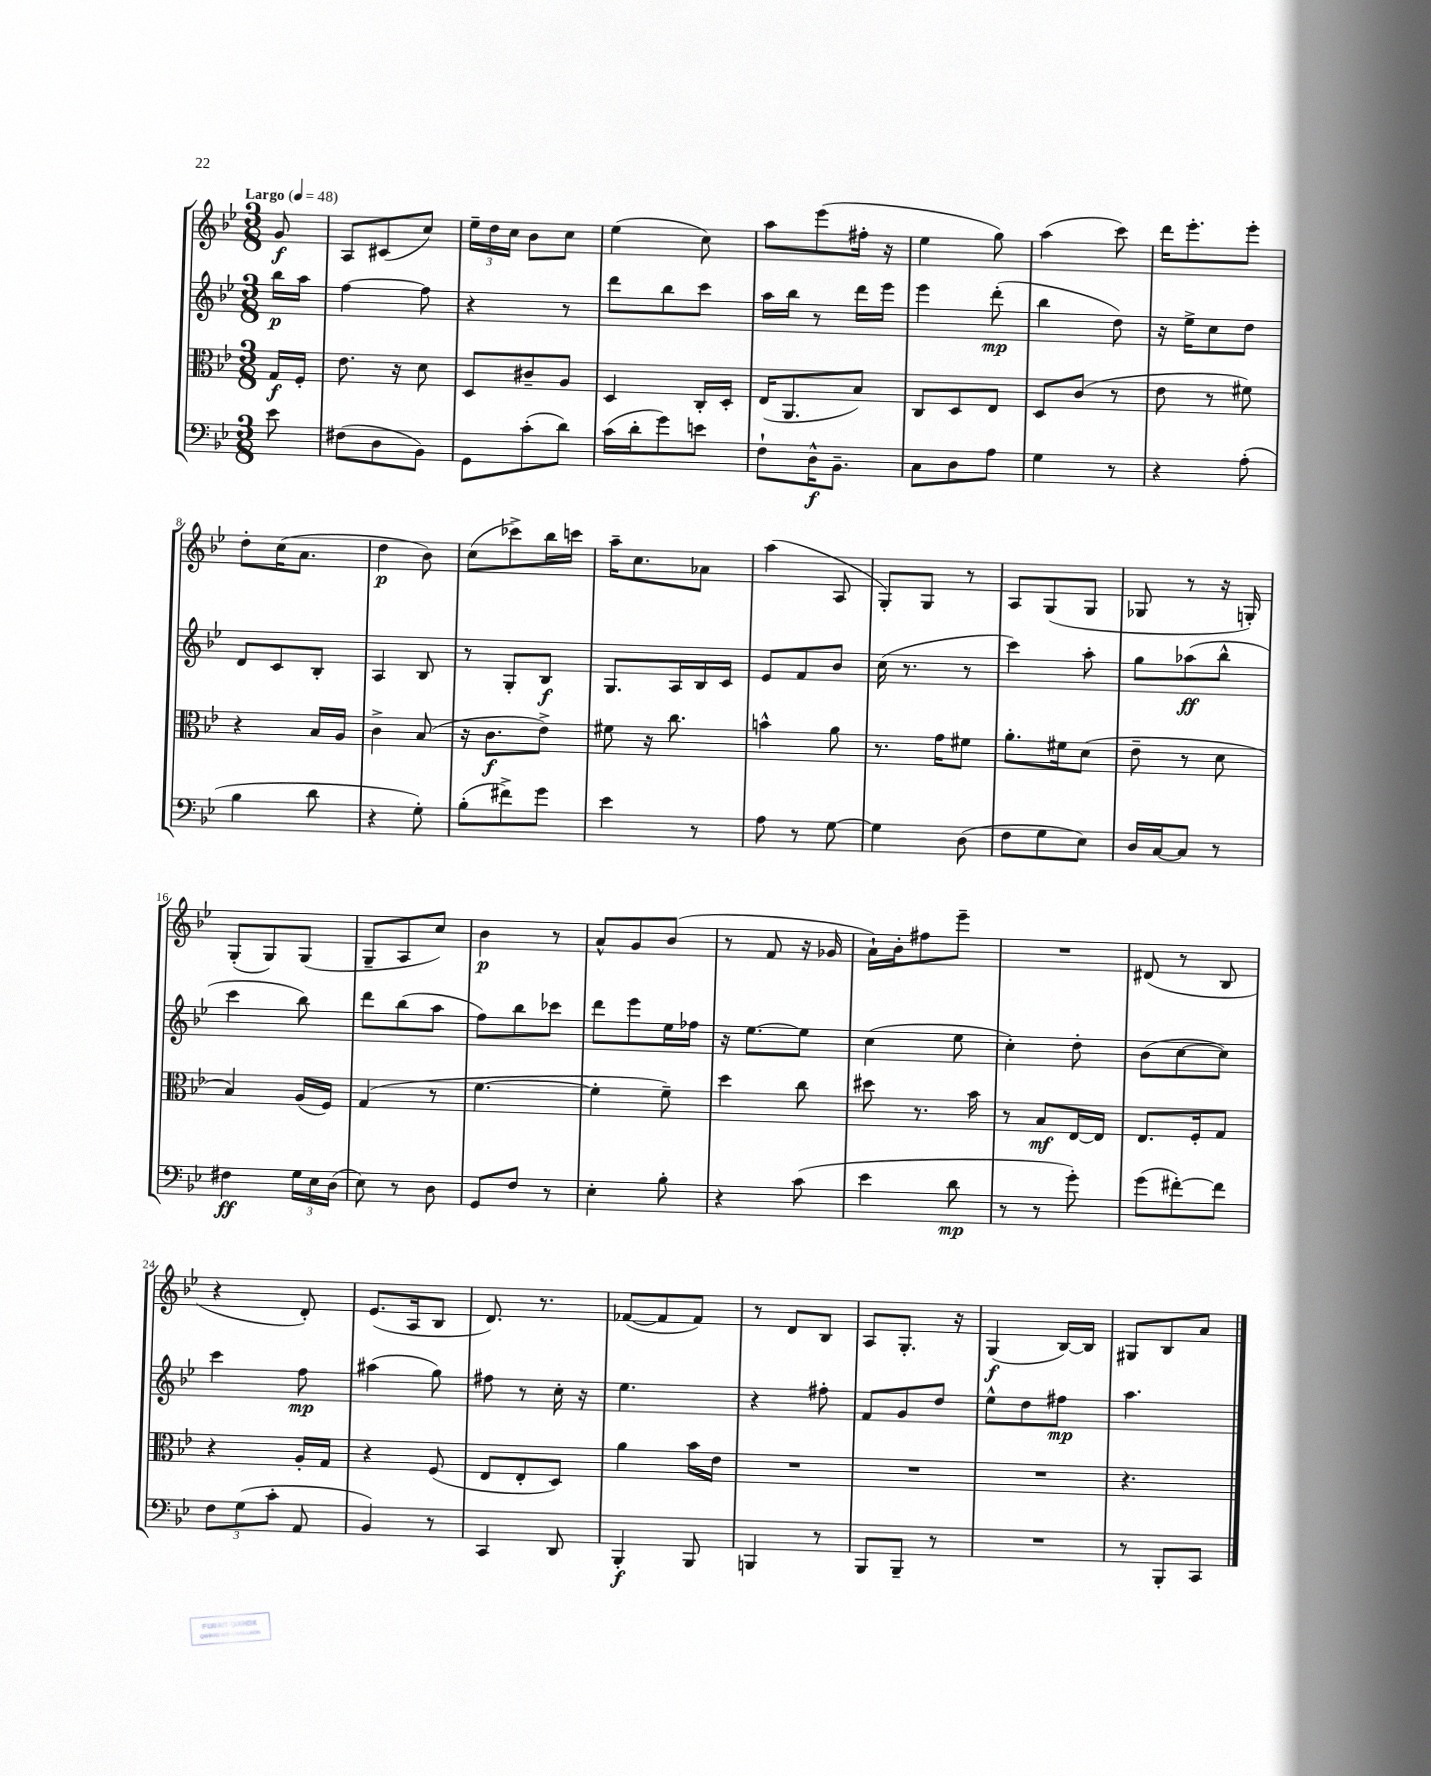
<<
\new StaffGroup <<
\new Staff = "s0" {
    \clef treble \key bes \major \numericTimeSignature \time 3/8 \partial 8 \tempo "Largo" 4 = 48
    \autoBeamOff g'8\f |
    a8[ cis'8( c''8]) |
    \tuplet 3/2 { ees''16[-- d''16 c''16] } bes'8[ c''8] |
    ees''4( c''8) |
    a''8[ ees'''8( fis''16]-. r16 |
    ees''4 g''8) |
    a''4( c'''8) |
    d'''16[ ees'''8.-. ees'''8]-. |
    d''8[-. c''16( a'8.] |
    d''4\p bes'8) |
    c''8[( ces'''8->) bes''16 c'''16] |
    a''16[-- c''8. aes'8] |
    a''4( a8 |
    g8[-.) g8] r8 |
    a8[ g8( g8] |
    ges8 r8 r16 g16-.) |
    g8[-.( g8) g8]( |
    g8[-- a8 c''8]) |
    bes'4\p r8 |
    a'8[-^ g'8 bes'8]( |
    r8 f'8 r16 ges'16 |
    a'16[-!) bes'16-. fis''8 ees'''8]-- |
    R4. |
    dis'8( r8 bes8 |
    r4 d'8-.) |
    ees'8.[( a16 bes8] |
    d'8.) r8. |
    fes'8[~( fes'8 fes'8]) |
    r8 d'8[ bes8] |
    a8[ g8.]-. r16 |
    g4\f( bes16[~) bes16] |
    gis8[ bes8 a'8] \bar "|." |
}
\new Staff = "s1" {
    \clef treble \key bes \major \numericTimeSignature \time 3/8 \partial 8
    \autoBeamOff bes''16[\p a''16] |
    f''4~ f''8 |
    r4 r8 |
    d'''8[ bes''8 c'''8] |
    a''16[ bes''16] r8 d'''16[ ees'''16] |
    ees'''4 d'''8-.\mp( |
    bes''4 d''8) |
    r16 ees''16[-> c''8 d''8] |
    d'8[ c'8 bes8]-. |
    a4 bes8 |
    r8 g8[-. bes8]\f |
    g8.[ a16 bes16 c'16] |
    ees'8[ f'8 bes'8] |
    c''16( r8. r8 |
    c'''4) a''8-. |
    g''8[ aes''8\ff( bes''8]-^ |
    c'''4 bes''8) |
    d'''8[ bes''8( a''8] |
    f''8[) bes''8 ces'''8] |
    d'''8[ ees'''8 ees''16 fes''16] |
    r16 ees''8.[~ ees''8] |
    c''4( ees''8 |
    c''4-.) d''8-. |
    bes'8[( c''8~ c''8]) |
    c'''4 f''8\mp |
    ais''4( g''8) |
    fis''8 r8 c''16-. r16 |
    ees''4. |
    r4 fis''8-. |
    f'8[ g'8 d''8] |
    ees''8[-^ d''8 fis''8]\mp |
    a''4. \bar "|." |
}
\new Staff = "s2" {
    \clef alto \key bes \major \numericTimeSignature \time 3/8 \partial 8
    \autoBeamOff g16[\f f16]-. |
    ees'8. r16 d'8 |
    d8[ cis'8-- a8] |
    d4 c16[-. d16]-. |
    ees16[( a,8. bes8]) |
    c8[ d8 ees8] |
    d8[ c'8]( r8 |
    ees'8 r8 fis'8) |
    r4 bes16[ a16] |
    c'4-> bes8( |
    r16 c'8.[\f ees'8]->) |
    fis'8 r16 c''8. |
    b'4-^ a'8 |
    r8. g'16[ fis'8] |
    a'8.[-. fis'16 d'8]( |
    ees'8-- r8 d'8 |
    bes4) a16[( f16]) |
    g4( r8 |
    f'4.~ |
    f'4-. f'8--) |
    d''4 c''8 |
    dis''8 r8. bes'16 |
    r8 bes8[\mf ees16~ ees16] |
    ees8.[ f16-. g8] |
    r4 a16[-. g16] |
    r4 f8( |
    ees8[ ees8-. d8]) |
    a'4 bes'16[ ees'16] |
    R4. |
    R4. |
    R4. |
    r4. \bar "|." |
}
\new Staff = "s3" {
    \clef bass \key bes \major \numericTimeSignature \time 3/8 \partial 8
    \autoBeamOff ees'8 |
    fis8[( d8 bes,8]) |
    g,8[ c'8-.( d'8]) |
    c'16[( d'16-. g'8) e'8] |
    f8[-! d16-^\f bes,8.]-- |
    c8[ d8 a8] |
    g4 r8 |
    r4 a8-.( |
    bes4 d'8 |
    r4 g8-.) |
    bes8[-.( fis'8->) g'8] |
    ees'4 r8 |
    a8 r8 g8~ |
    g4 d8( |
    f8[ g8 ees8]) |
    d16[ c16~ c8] r8 |
    fis4\ff \tuplet 3/2 { g16[ ees16 d16]( } |
    ees8) r8 d8 |
    g,8[ f8] r8 |
    ees4-. bes8-. |
    r4 c'8( |
    ees'4 d'8\mp |
    r8 r8 g'8-.) |
    g'8[( fis'8~-.) fis'8] |
    \tuplet 3/2 { f8[ g8( c'8]-. } a,8 |
    bes,4) r8 |
    c,4 d,8 |
    bes,,4-.\f bes,,8 |
    b,,4 r8 |
    bes,,8[ bes,,8]-- r8 |
    R4. |
    r8 bes,,8[-. c,8] \bar "|." |
}
>>
>>
